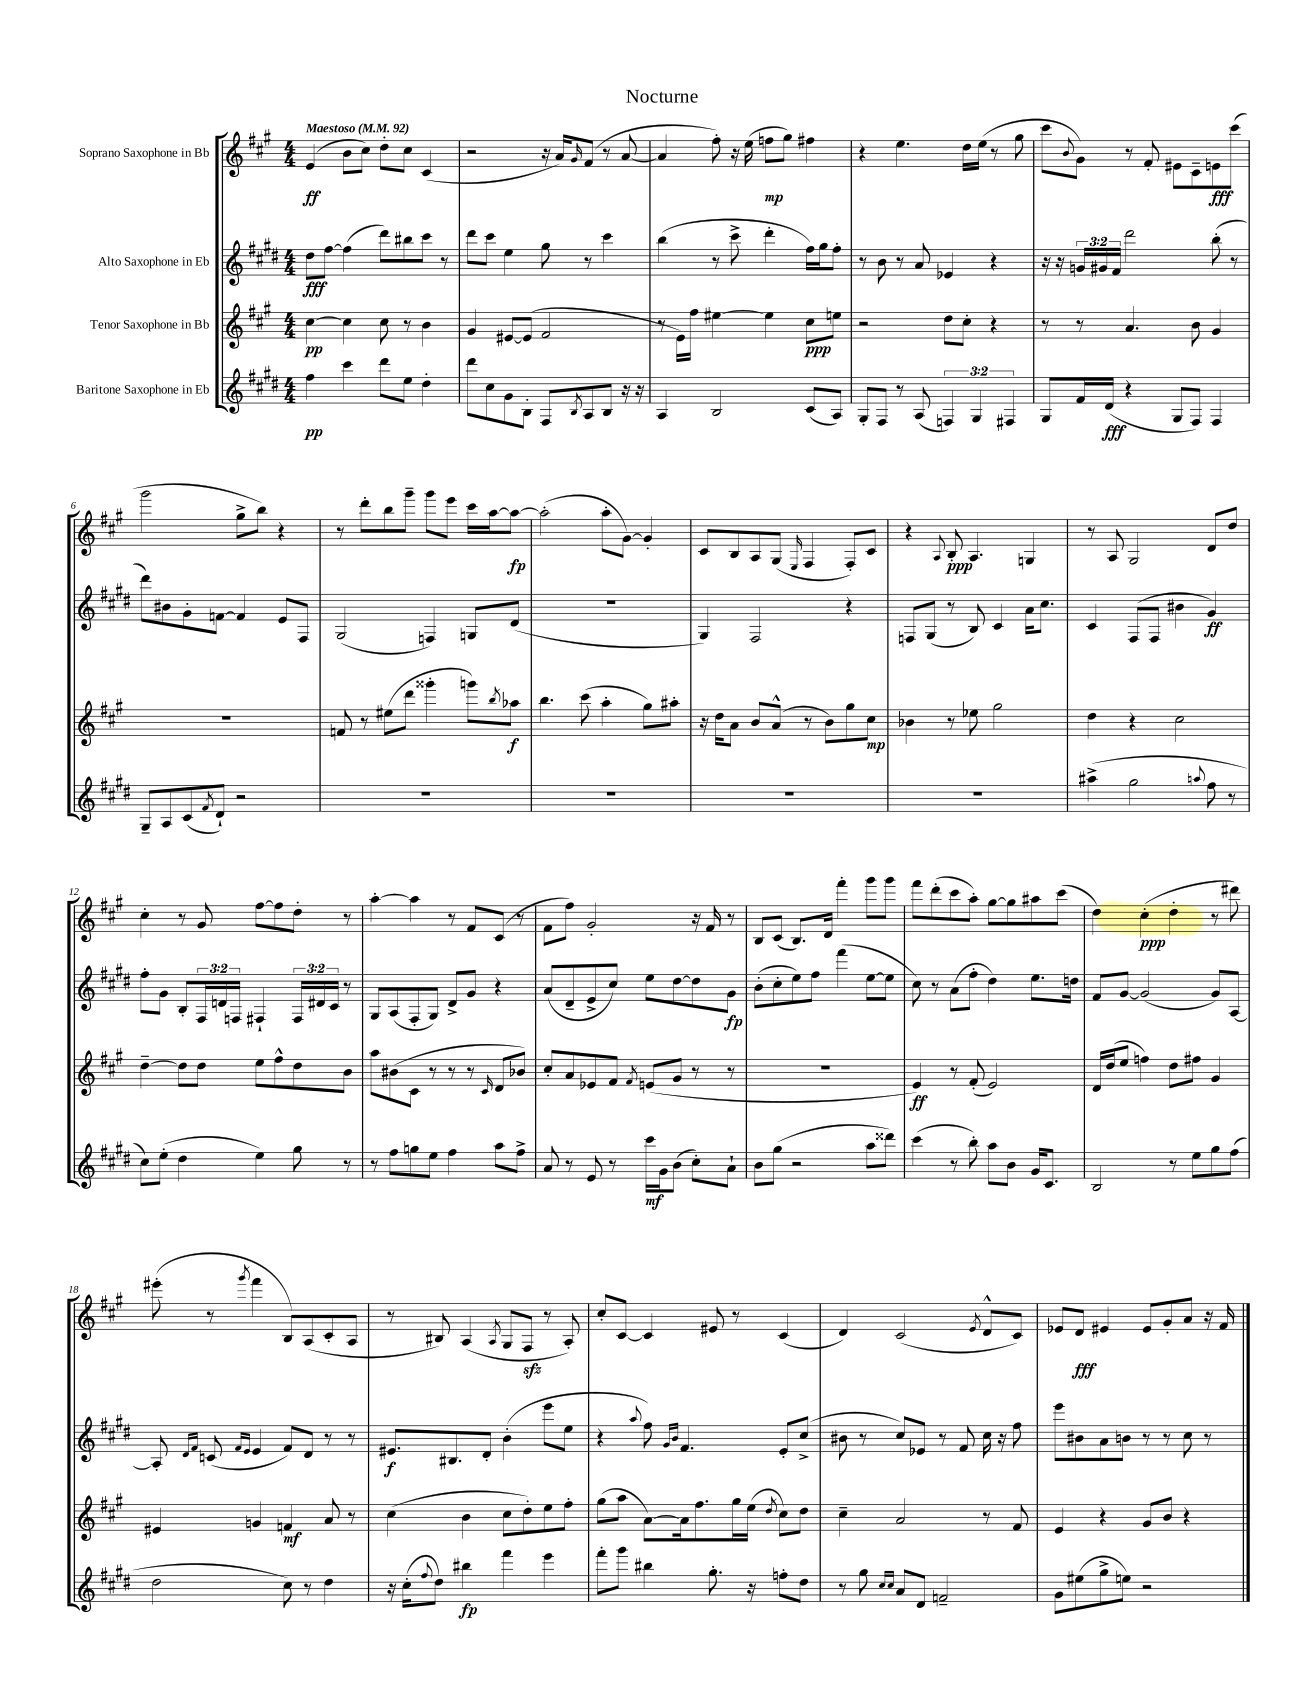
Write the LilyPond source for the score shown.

\header { title = "Nocturne" }
<<
\new StaffGroup <<
\new Staff = "s0" \with { instrumentName = "Soprano Saxophone in Bb" } {
    \clef treble \key a \major \numericTimeSignature \time 4/4 \tempo "Maestoso" 4 = 92
    e'4\ff( b'8 cis''8) d''8-. cis''8 cis'4( |
    r2 r16 a'16) \grace { gis'16 } fis'8( r8 a'8~ |
    a'4 fis''8-.) r16 e''16( f''8\mp gis''8) fis''4 |
    r4 e''4. d''16 e''16( r8 gis''8 |
    cis'''8 \appoggiatura { b'8 } gis'8) r8 fis'8-. eis'8 cis'8-- e'8\fff cis'''8( |
    gis'''2 gis''8-> b''8) r4 |
    r8 d'''8-. b''8 gis'''8-- gis'''8 e'''8 cis'''16 a''16~ a''8~\fp |
    a''2-.( a''8-. gis'8~) gis'4-. |
    cis'8 b8 a8 gis8( \grace { e16 } fis4 fis8-.) cis'8 |
    r4 \appoggiatura { a8 } b8-.\ppp a4. g4 |
    r8 a8 gis2 d'8 d''8 |
    cis''4-. r8 gis'8 fis''8~ fis''8 d''8-. r8 |
    a''4~-. a''4 r8 fis'8 cis'8( r8 |
    fis'8 fis''8) gis'2-. r16 fis'16 r8 |
    b8 cis'8( b8.) d'16 fis'''4-. gis'''8 gis'''8 |
    fis'''8 d'''8-.( cis'''8 a''8-.) gis''8~ gis''8 ais''8 cis'''8( |
    d''4) cis''4-.\ppp( d''4-. r8 dis'''8) |
    eis'''8-.( r8 \acciaccatura { gis'''8 } fis'''4 b8) a8( cis'8-. a8 |
    r8 bis8) a4( \acciaccatura { a8 } gis8 fis8\sfz r8 a8-.) |
    cis''8-. cis'8~ cis'4 eis'8 r8 cis'4( |
    d'4) cis'2( \acciaccatura { e'8 } d'8-^ cis'8) |
    ees'8 d'8\fff eis'4 eis'8 gis'8-. a'8 r16 fis'16 \bar "|." |
}
\new Staff = "s1" \with { instrumentName = "Alto Saxophone in Eb" } {
    \clef treble \key e \major \numericTimeSignature \time 4/4 \override Staff.TupletNumber.text = #tuplet-number::calc-fraction-text
    dis''8\fff fis''8~ fis''4( dis'''8) bis''8 cis'''8 r8 |
    dis'''8 cis'''8 e''4 gis''8 r8 cis'''4 |
    b''4( r8 cis'''8-> dis'''4-. fis''16) gis''16 fis''8-. |
    r8 b'8 r8 a'8 ees'4 r4 |
    r16 r16 \tuplet 3/2 { g'16 gis'16 fis'16 } dis'''2 b''8-.( r8 |
    dis'''8) bis'8 gis'8-. f'8~ f'4 e'8 fis8 |
    gis2( f4) g8 dis'8( |
    R1 |
    gis4) fis2 r4 |
    f8 gis8( r8 b8) cis'4 a'16 cis''8. |
    cis'4 fis8( fis8 bis'4 gis'4\ff) |
    fis''8-. gis'8 b8-. \tuplet 3/2 { fis16 d'16 f16 } fis4-! \tuplet 3/2 { fis16 dis'16 cis'16 } r8 |
    gis8 a8( fis8-. gis8) dis'8-> gis'8 r4 |
    a'8( dis'8-- e'8-> cis''8) e''8 dis''8~ dis''8 gis'8\fp |
    b'8-.( cis''8-. e''8) fis''8 fis'''4( e''8~ e''8 |
    cis''8) r8 a'8( fis''8-. dis''4) e''8. d''16 |
    fis'8 gis'8~ gis'2( gis'8) a8~ |
    a8-. \grace { dis'16 fis'16 } c'8( \grace { fis'16 e'16 } e'4 fis'8) dis'8 r8 r8 |
    eis'8.\f bis8. dis'8-. b'4-.( e'''8 e''8 |
    r4 \appoggiatura { a''8 } fis''8) \grace { gis'16 b'16 } fis'4. e'8-. cis''8->( |
    bis'8 r8 cis''8) ees'8 r8 fis'8 cis''16 r16 fis''8 |
    e'''8 bis'8 a'8 b'8 r8 r8 cis''8 r8 \bar "|." |
}
\new Staff = "s2" \with { instrumentName = "Tenor Saxophone in Bb" } {
    \clef treble \key a \major \numericTimeSignature \time 4/4
    cis''4~\pp cis''4 cis''8 r8 b'4 |
    gis'4 eis'8~ eis'8( fis'2 |
    r8 e'16) fis''16 eis''4~ eis''4 cis''8\ppp e''8 |
    r2 d''8 cis''8-. r4 |
    r8 r8 a'4. b'8 gis'4 |
    R1 |
    f'8 r8 eis''8( d'''8 gisis'''4-. g'''8) \acciaccatura { b''8 } aes''8\f |
    b''4. cis'''8( a''4-. gis''8) ais''8-. |
    r16 d''16 a'8 b'8 a'8-^( r8 b'8) gis''8 cis''8\mp |
    bes'4 r8 ees''8 gis''2 |
    d''4 r4 cis''2 |
    d''4~-- d''8 d''8 e''8 fis''8-^ d''8 b'8 |
    a''8 bis'8( cis'8 r8 r8 r8 \grace { cis'16 } d'8 bes'8) |
    cis''8-. a'8 ees'8 fis'8 \acciaccatura { fis'8 } e'8( gis'8 r8 r8 |
    R1 |
    e'4\ff) r8 fis'8-.( e'2) |
    d'16 d''16( e''8 f''4) d''8 fis''8 gis'4 |
    eis'4 g'4 f'4\mf a'8 r8 |
    cis''4( b'4 cis''8 d''8-.) e''8 fis''8-. |
    gis''8( a''8 a'8~) a'16 fis''8. gis''16 e''16( \acciaccatura { d''8 } cis''8) d''8 |
    cis''4-- a'2 r8 fis'8 |
    e'4 r4 gis'8 b'8 r4 \bar "|." |
}
\new Staff = "s3" \with { instrumentName = "Baritone Saxophone in Eb" } {
    \clef treble \key e \major \numericTimeSignature \time 4/4 \override Staff.TupletNumber.text = #tuplet-number::calc-fraction-text
    fis''4\pp cis'''4 dis'''8 e''8 dis''4-. |
    dis'''8 cis''8 gis'8 b8-. fis8 \acciaccatura { b8 } a8 b8 r16 r16 |
    a4 b2 cis'8( a8) |
    gis8-. fis8 r8 a8( \tuplet 3/2 { f4) gis4 fis4 } |
    gis8 fis'16 dis'16\fff( r4 gis8 fis8) fis4 |
    gis8-- a8 cis'8( \acciaccatura { fis'8 } dis'8-!) r2 |
    R1 |
    R1 |
    R1 |
    R1 |
    ais''4->( gis''2 \appoggiatura { a''8 } fis''8 r8 |
    cis''8) e''8-.( dis''4 e''4) gis''8 r8 |
    r8 fis''8 g''8 e''8 fis''4 a''8 fis''8-> |
    a'8 r8 e'8 r8 cis'''16\mf gis'16 b'8( cis''8-.) a'8-! |
    b'8 gis''8( r2 a''8 disis'''8) |
    cis'''4( r8 b''8-.) a''8 b'8 gis'16 cis'8. |
    b2 r8 e''8 gis''8 fis''8( |
    dis''2 cis''8) r8 dis''4 |
    r16 cis''16-.( \appoggiatura { fis''8 } dis''8) bis''4\fp fis'''4 e'''4 |
    fis'''8-. gis'''8 bis''4 gis''8.-. r16 f''8-. dis''8 |
    r8 gis''8 \grace { cis''16 cis''16 } a'8 dis'8 f'2-- |
    gis'8 eis''8( gis''8-> e''8) r2 \bar "|." |
}
>>
>>
